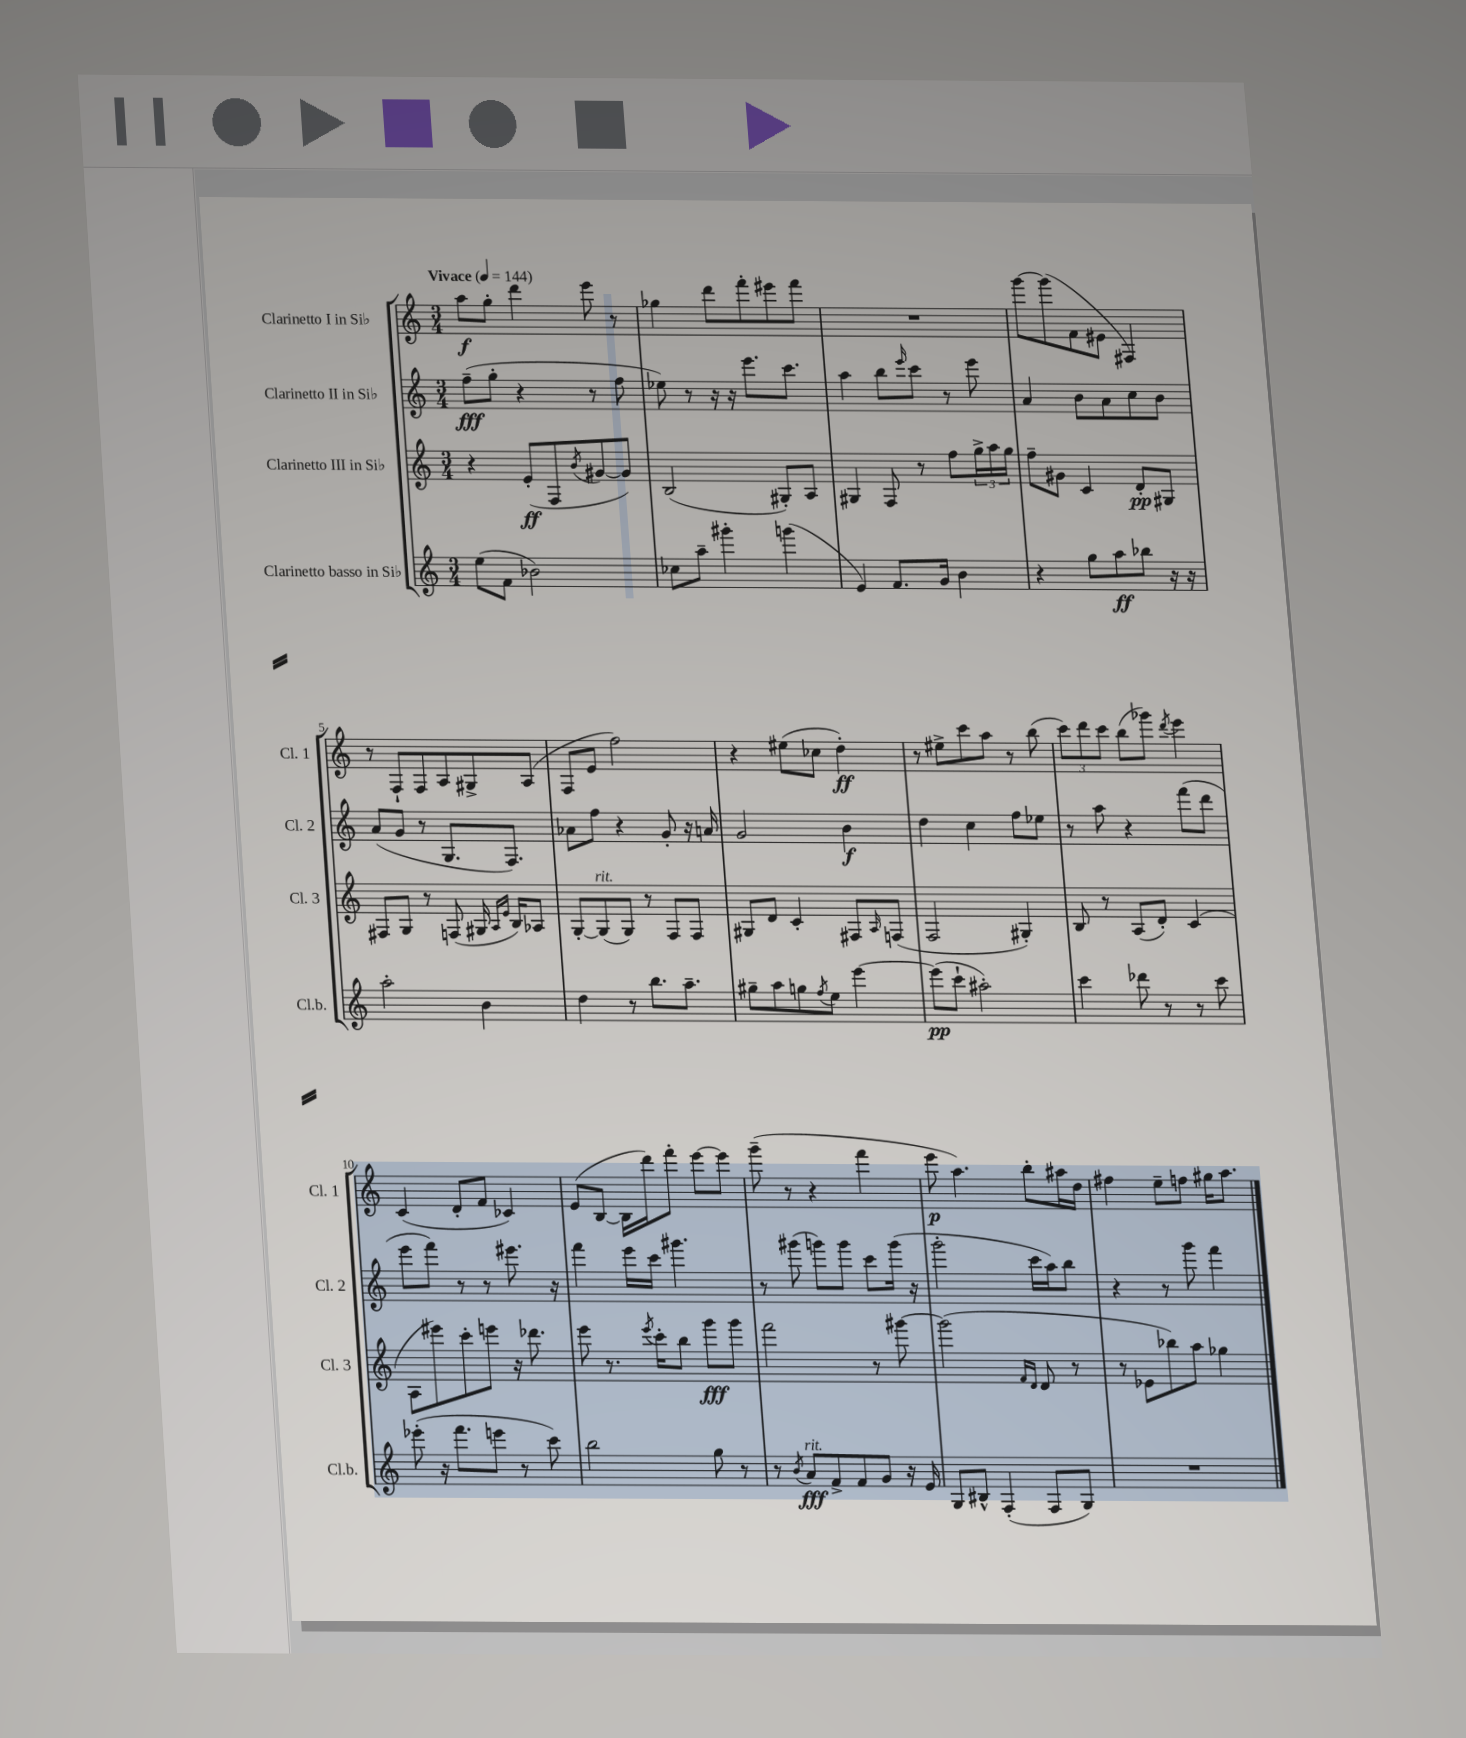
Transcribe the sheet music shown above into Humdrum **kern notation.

**kern	**kern	**kern	**kern
*staff4	*staff3	*staff2	*staff1
*clefG2	*clefG2	*clefG2	*clefG2
*k[]	*k[]	*k[]	*k[]
*M3/4	*M3/4	*M3/4	*M3/4
*MM144	*MM144	*MM144	*MM144
(8ee	4r	(8ff~	8aa
8f	.	8gg'	8gg'
2b-)	(8e'	4r	4ddd
.	8F	.	.
.	8qb	.	.
.	[8g#	8r	8eee
.	8g#])	8ff	8r
=	=	=	=
8cc-	(2B	8ee-)	4gg-
8aa~	.	8r	.
4ggg#'	.	16r	8ddd
.	.	16r	.
.	.	8.eee	8fff'
(4ggg	8G#')	.	8eee#
.	.	8.ccc	.
.	8A	.	8fff
=	=	=	=
4e)	4G#	4aa	2.r
8.f	8F	8bb	.
.	.	16qqeee	.
.	8r	8ccc	.
16g	.	.	.
4b	8ff	8r	.
.	24gg^	8eee	.
.	24aa	.	.
.	24gg	.	.
=	=	=	=
4r	8ff~	4a	[8ggg
.	8g#	.	(8ggg]
8gg	4c	8b	8f
8aa	.	8a	8e#
8bb-	8d'	8cc	4F#)
16r	8G#	8b	.
16r	.	.	.
=	=	=	=
2aa'	8F#	(8a	8r
.	8G	8g	8F`
.	8r	8r	8F
.	(8F	8.G	8A
4b	16G#	.	8G#^
.	16qqA	.	.
.	16qqe	.	.
.	16B)	8.F)	.
.	8A-	.	(8A
=	=	=	=
4dd	[8G'	8a-	8F
.	(8G]	8ff	8e
8r	8G)	4r	2ff)
8.bb	8r	.	.
.	8F	8g'	.
8.aa~	.	.	.
.	8F	16r	.
.	.	16a	.
=	=	=	=
8gg#~	8G#	2g	4r
8aa	8d	.	.
8gg	4c'	.	(8ee#
8qff	.	.	.
8ee	.	.	8cc-
[4eee	8F#	4b	4dd')
.	16qqA	.	.
.	(8F	.	.
=	=	=	=
(8eee]	2F	4dd	8r
8ccc`	.	.	8ee#^
2aa#')	.	4cc	8ccc
.	.	.	8aa
.	4G#')	8ff	8r
.	.	8ee-	(8bb
=	=	=	=
4ccc	8B	8r	12ccc)
.	.	.	12ddd
.	8r	8aa	.
.	.	.	12ccc
8ddd-	(8A	4r	(8bb
8r	8d')	.	8ggg-)
.	.	.	8qddd
8r	(4c	(8fff	4eee
8ccc	.	8ddd	.
=	=	=	=
(8eee-'	8A	8eee	(4c
16r	8eee#)	8fff)	.
8.fff	.	.	.
.	8ccc'	8r	8d'
8eee	8eee	8r	8f
8r	16r	8.eee#	4c-)
.	8.ddd-	.	.
8ccc)	.	.	.
.	.	16r	.
=	=	=	=
2bb	8eee	4fff	(8e
.	8.r	.	[8B
.	.	16eee	16B]
.	8qeee	.	.
.	16ccc'	16ccc	16ddd)
.	8bb	4.ggg#	8fff'
8gg	8ggg	.	[8eee
8r	8ggg	.	8eee]
=	=	=	=
8r	2fff	8r	(8ggg~
8qb	.	.	.
8a	.	(8ggg#	8r
8f^	.	8ggg)	4r
8f	.	8ggg	.
8g	8r	8ccc	4fff
16r	[8ggg#	(16ggg	.
16e	.	16r	.
=	=	=	=
8G	(2ggg#]	2ggg'	8eee
8B#^^	.	.	4.aa)
(4F'	.	.	.
.	16qqf	.	.
.	16qqd	.	.
8F	8d	16ccc	8bb'
.	.	16aa)	.
8G)	8r	8bb	16aa#
.	.	.	16dd
=	=	=	=
2.r	8r	4r	4ff#
.	8e-	.	.
.	8bb-)	8r	8ee~
.	8aa	8ggg	8ff
.	4gg-	4fff	16gg#
.	.	.	8.aa
==	==	==	==
*-	*-	*-	*-
